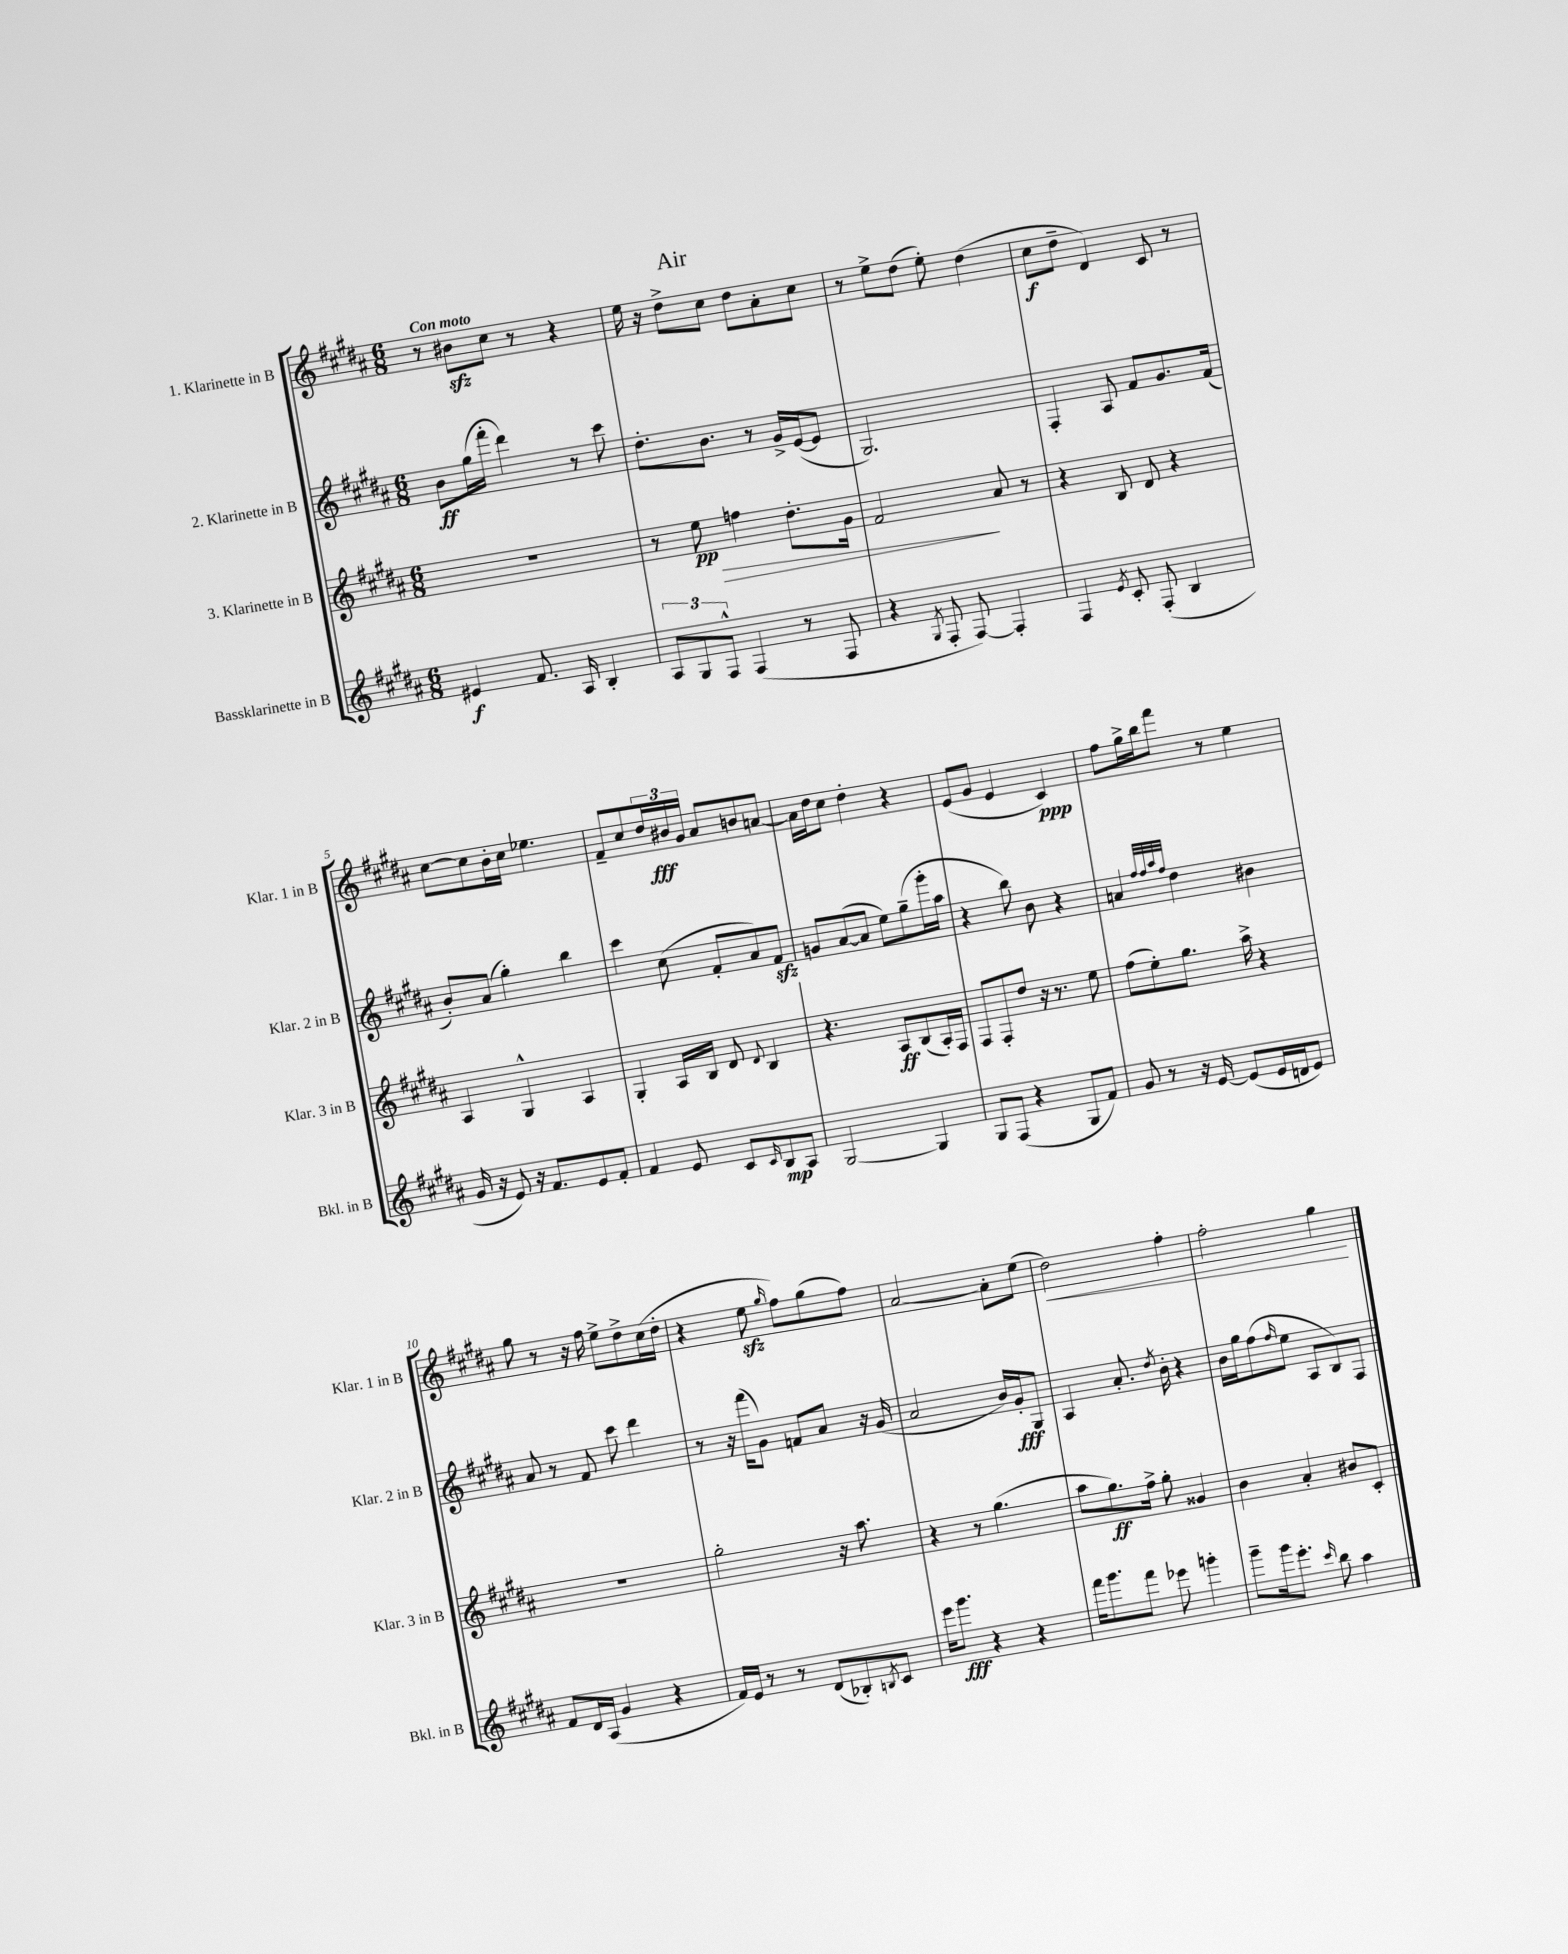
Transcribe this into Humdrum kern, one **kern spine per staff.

**kern	**kern	**kern	**kern
*staff4	*staff3	*staff2	*staff1
*clefG2	*clefG2	*clefG2	*clefG2
*k[f#c#g#d#a#]	*k[f#c#g#d#a#]	*k[f#c#g#d#a#]	*k[f#c#g#d#a#]
*M6/8	*M6/8	*M6/8	*M6/8
4e#/	2.r	8b\L	8r
.	.	(16gg#\L	8b#\L
.	.	16fff#'\JJ	.
8.f#/	.	4ddd#\)	8cc#\J
.	.	.	8r
16A#/	.	.	.
4B'/	.	8r	4r
.	.	8ccc#\	.
=	=	=	=
12A#/L	8r	8.dd#'\L	16ee\
.	.	.	16r
12G#/	.	.	.
.	8ee\	.	8dd#^\L
12F#^^/J	.	.	.
.	.	8.b\J	.
(4F#/	4ff\	.	8cc#\J
.	.	8r	8dd#\L
8r	8.dd#'\L	16g#^/LL	8a#'\
.	.	([16e/J	.
8F#/	.	8e/]J	8cc#\J
.	16g#\Jk	.	.
=	=	=	=
4r	2f#/	2.G#/)	8r
.	.	.	8ee^\L
8qG#/	.	.	.
8F#'/	.	.	(8dd#\J
[8F#/)	.	.	8ee'\)
4F#'/]	8a#/	.	(4dd#\
.	8r	.	.
=	=	=	=
4F#/	4r	4F#'/	8cc#\L
.	.	.	8dd#~\J
8qe/	.	.	.
8c#'/	8B/	8A#/	4d#/)
(8F#'/	8d#/	8f#/L	.
4B/	4r	8.g#/	8c#/
.	.	.	8r
.	.	(16f#/Jk	.
=	=	=	=
16g#/	4A#/	8b'/L)	[8cc#\L
16r	.	.	.
8e/)	.	(8a#/J	8cc#\]
16r	4G#^^/	4gg#'\)	16b'\L
8.f#/L	.	.	16cc#\JJ
.	.	.	4.ee-\
8e/	4A#/	4bb\	.
8f#'/J	.	.	.
=	=	=	=
4f#/	4G#'/	4ccc#\	8f#~/L
.	.	.	8cc#/
8e/	16A#/LL	(8cc#\	24dd#/L
.	.	.	24b#/
.	16B/JJ	.	.
.	.	.	24g#/JJ
8c#/L	8d#/	8f#'/L	8a#/L
16qqc#/	8qqd#/	.	.
8B/	4B/	8a#/)	8b/
8A#/J	.	8f#/J	[8a/J
=	=	=	=
[2G#/	4.r	8g/L	16a\]LL
.	.	.	16dd#\J
.	.	([8a#/	8cc#\J
.	.	8a#/]J	4dd#'\
.	8A#/L	8ee\L)	.
4G#/]	(8B/	(8gg#~\	4r
.	16A#'/L)	16ggg#'\L	.
.	16F#/JJ	16aa#\JJ	.
=	=	=	=
8G#/L	8F#/L	4r	(8e/L
(8F#/J	8F#'/	.	8g#/J
4r	8dd#/J	8bb\)	4e/
.	16r	8b\	.
.	8.r	.	.
8G#/L	.	4r	4c#/)
8f#/J)	8ee\	.	.
=	=	=	=
8g#/	(8ff#\L	4a/	8ff#\L
8r	8ee'\)	.	16gg#^\L
.	.	.	16bb\J
.	.	32qqff#/LLL	.
.	.	32qqff#/	.
.	.	32qqaa#/	.
.	.	32qqff#/JJJ	.
16r	8.gg#\J	4dd#\	8fff#\J
[16e/	.	.	.
(8e/]L	.	.	8r
.	16aa#^\	.	.
16e/L	4r	4b#\	4ee\
16d/J	.	.	.
8e/J)	.	.	.
=	=	=	=
8f#/L	2.r	8a#/	8gg#\
16d#/L	.	8r	8r
(16A#/JJ	.	.	.
4g#/	.	8f#/	16r
.	.	.	16ff#\
.	.	8ccc#\	8ee^\L
4r	.	4ddd#\	8dd#^\
.	.	.	(16cc#\L
.	.	.	16dd#'\JJ
=	=	=	=
16f#/LL)	2gg#'\	8r	4r
16e/JJ	.	.	.
8r	.	16r	.
.	.	(16fff#\LK	.
8r	.	8g#\J)	8ee\
.	.	.	16qqgg#/
(8d#/L	.	8f/L	8ff#\L)
8B-'/)	16r	8a#/J	(8gg#\
.	8.aa#\	.	.
8qB/	.	.	.
8c#/J	.	16r	8ff#\J)
.	.	(16g#/	.
=	=	=	=
16eee\LK	4r	2a#/	[2a#/
8.ggg#\J	.	.	.
4r	8r	.	.
.	(4.gg#\	.	.
4r	.	16b/LL)	8a#'\]L
.	.	16g#'/J	.
.	.	8G#/J	(8ee\J
=	=	=	=
16fff#\LK	8aa#\L	4A#/	2dd#\)
8.ggg#\	.	.	.
.	8.gg#\)	.	.
8fff#\J	.	8.a#'/	.
.	16ff#^\Jk	.	.
8eee-\	8gg#'\	.	.
.	.	8qdd#/	.
.	.	16b'\	.
4ggg'\	4g##/	4r	4ff#'\
=	=	=	=
8ggg#~\L	4b\	16b\LL	2ff#'\
.	.	16gg#\J	.
16ggg#\k	.	(8ff#\	.
8.eee'\J	.	.	.
.	.	16qqff#/	.
.	4a#'/	8ee\J	.
16qqccc#/	.	.	.
8bb\	.	8A#/L	.
4aa#\	8b#/L	8B/)	4gg#\
.	8c#'/J	8F#/J	.
==	==	==	==
*-	*-	*-	*-
